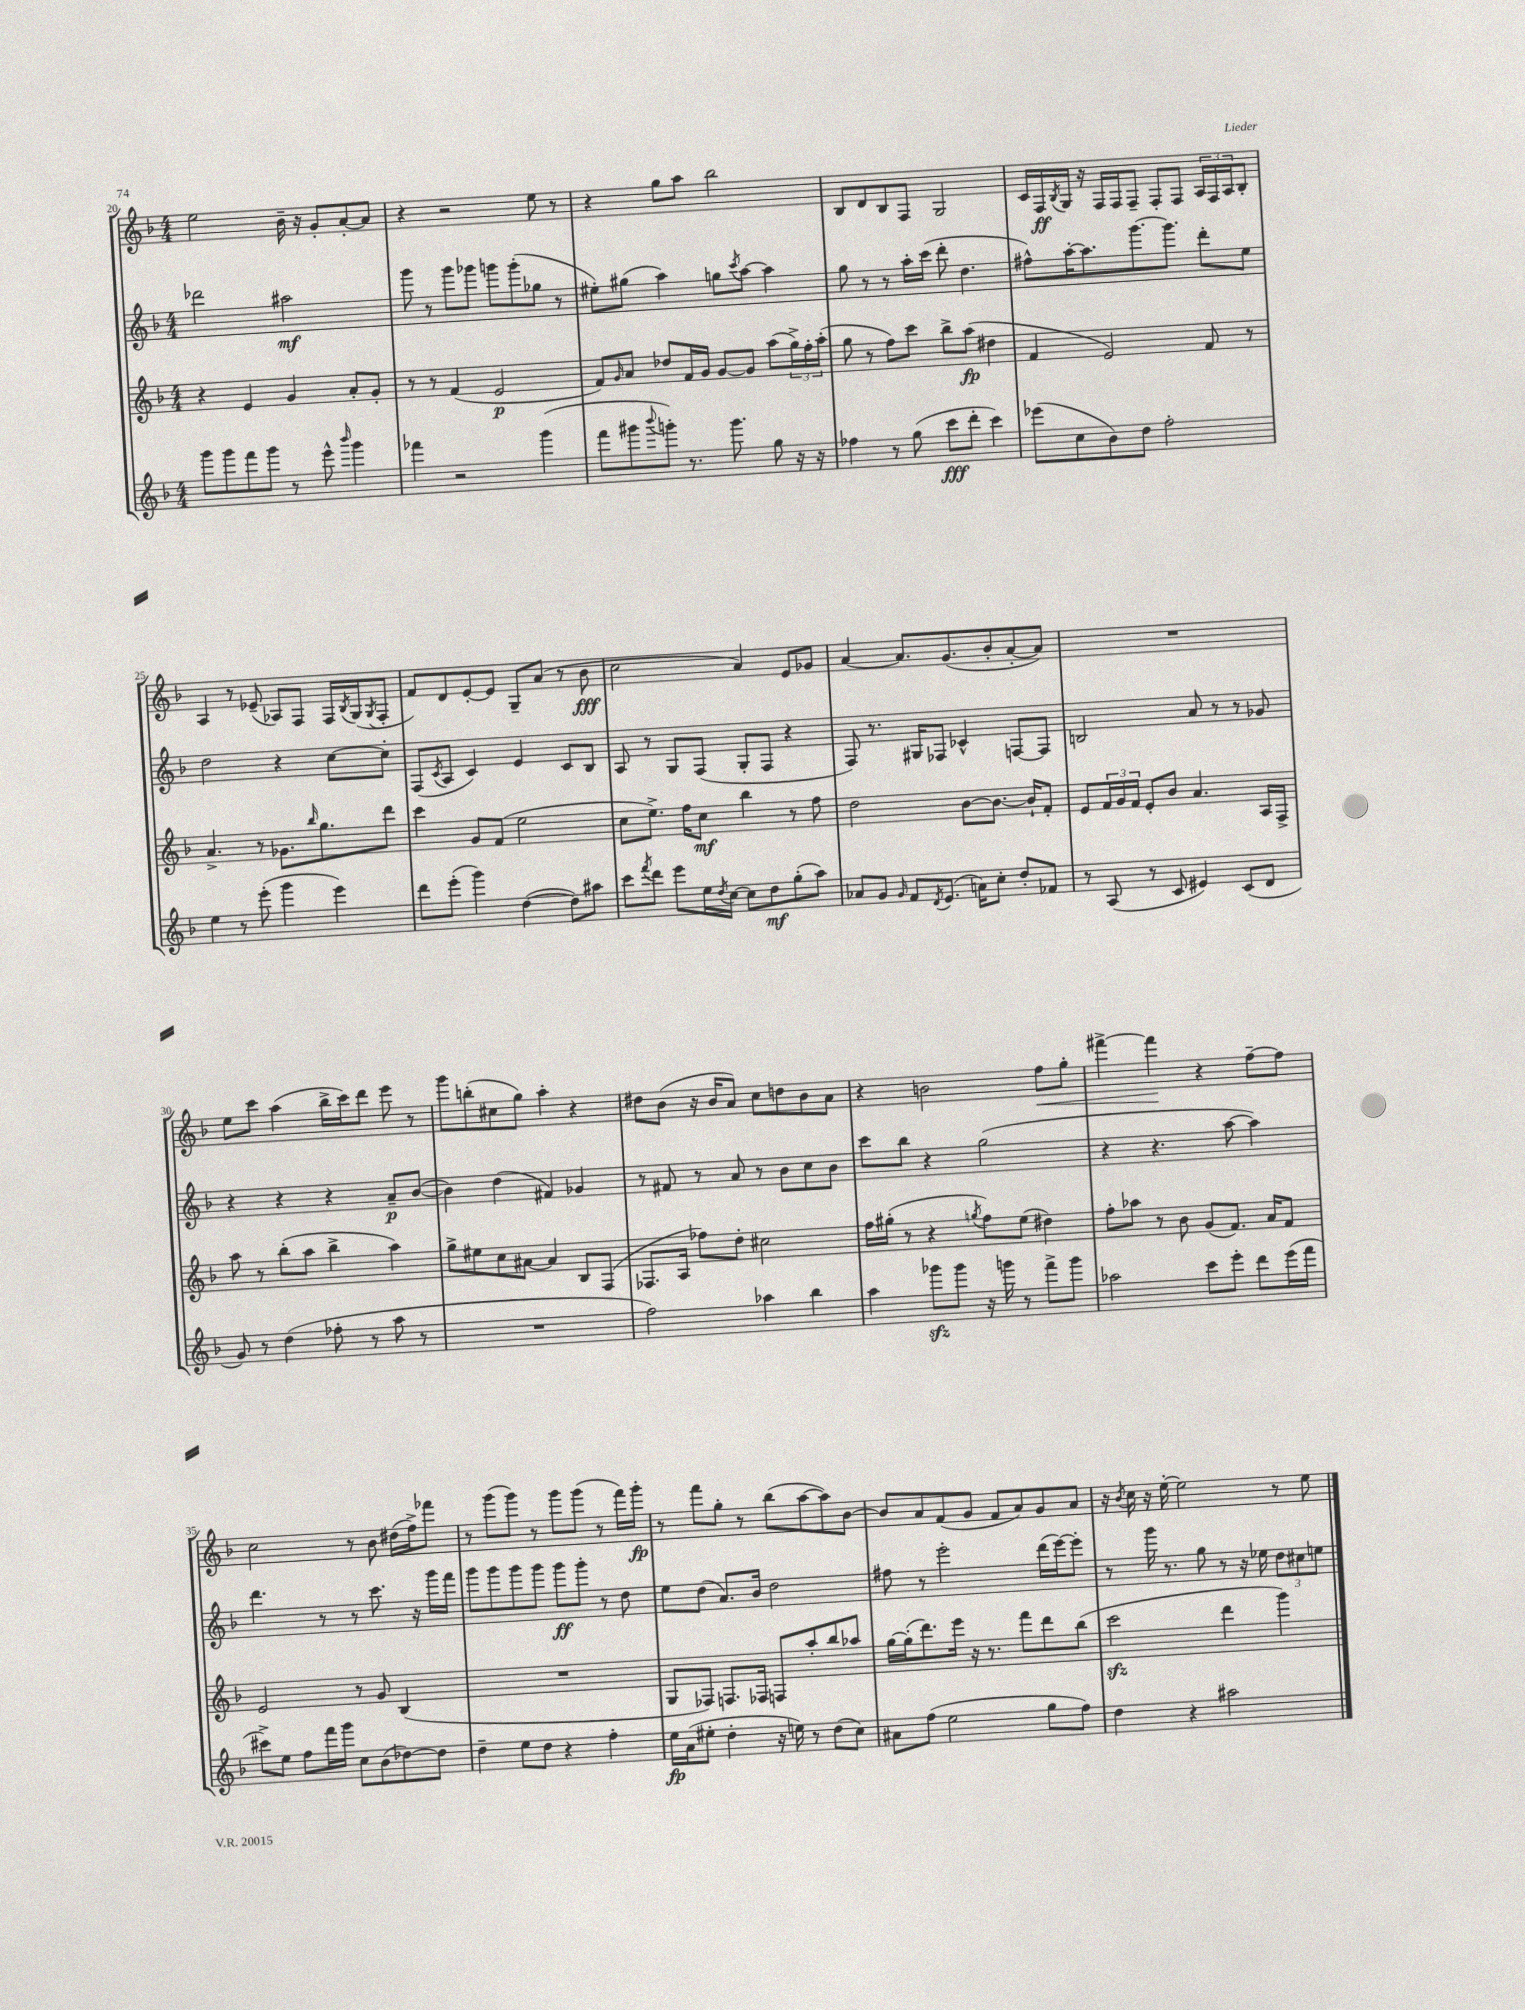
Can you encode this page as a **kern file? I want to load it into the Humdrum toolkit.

**kern	**kern	**kern	**kern
*staff4	*staff3	*staff2	*staff1
*clefG2	*clefG2	*clefG2	*clefG2
*k[b-]	*k[b-]	*k[b-]	*k[b-]
*M4/4	*M4/4	*M4/4	*M4/4
8ggg	4r	2ddd-	2ee
8ggg	.	.	.
8fff	4e	.	.
8ggg	.	.	.
8r	4g	2aa#	16b-~
.	.	.	16r
8eee^^	.	.	8g'
16qqbbb-	.	.	.
4ggg	8a'	.	[8a'
.	8g'	.	8a]
=	=	=	=
4fff-	8r	8ggg	4r
.	8r	8r	.
2r	(4f	8ggg	2r
.	.	8ggg-	.
.	2e	8ggg	.
.	.	(8ggg'	.
(4ggg	.	8gg-	8ee
.	.	8r	8r
=	=	=	=
8fff	8f)	8ee#')	4r
.	16qqg	.	.
8ggg#	8a	(8gg#	.
8qqbbb-	.	.	.
8ggg')	8dd-	4aa)	8gg
8.r	16f	.	8aa
.	16g	.	.
.	[8g	8gg	2bb-
8.ggg	.	.	.
.	.	8qccc	.
.	8g]	[8aa	.
8gg	(8aa	4aa]	.
16r	24gg^)	.	.
.	24ff'	.	.
16r	.	.	.
.	(24aa'	.	.
=	=	=	=
4ff-	8gg	8gg	8B-
.	8r	8r	8d
8r	8ff)	8r	8B-
(8gg	8ccc	16aa'	8F
.	.	(16ccc	.
8ccc	8bb-^	8ddd'	2G
8ddd'	(8aa	4.dd	.
4ccc)	4dd#	.	.
=	=	=	=
(8eee-	4f	8ff#^^)	16c
.	.	.	16F
.	.	.	8qB-
8cc	.	[16aa'	16G
.	.	8.aa]	16r
8b-)	2e)	.	16F
.	.	.	16F
8dd	.	[8.ggg	8F~
2ff'	.	.	8F'
.	.	8.ggg]	.
.	.	.	8F
.	8f	8ddd'	24A
.	.	.	24F
.	.	.	24A
.	8r	8ee	8B-'
=	=	=	=
4ee	4.a^	2dd	4A
8r	.	.	8r
(8eee'	8r	.	(8e-~
4ggg	8.g-	4r	8A-)
.	.	.	8F
.	16qqbb-	.	.
.	8.gg	.	.
4eee)	.	[8cc	16F
.	.	.	8qB-
.	.	.	(16G
.	.	.	8qG
.	8ddd	8cc']	8F'
=	=	=	=
8ddd	4ccc	(8F	8f)
.	.	8qc	.
(8eee'	.	8A	8d
4ggg)	8g	4c)	[8e'
.	(8f	.	8e]
([4dd	2ee	4e	8G~
.	.	.	(8a
8dd])	.	8c	8r
8aa#	.	8B-	8b-
=	=	=	=
8ccc	8cc	8A	2cc
8qfff	.	.	.
8ddd	8.ee^)	8r	.
8eee	.	8G	.
.	16ff	.	.
16ee	8cc	(8F	.
8qdd	.	.	.
[16cc	.	.	.
8cc]	4bb-	8G'	4a)
8dd	.	8F	.
(8gg'	8r	4r	8e
8aa)	8ff	.	8g-
=	=	=	=
8a-	2dd	8F)	[4a
8g	.	8.r	.
16qqg	.	.	.
8f	.	.	8.a]
.	.	16G#	.
8qd	.	.	.
(8.e	.	8F-	.
.	.	.	(8.g
.	[8b-	4c-^^	.
16a)	.	.	.
8cc'	8.b-_	.	8b-'
8dd'	.	[8F	[8a'
.	16b-`]	.	.
8f-	8f'	8F]	8a])
=	=	=	=
8r	8e	2B	1r
(8A	24f	.	.
.	24g	.	.
.	24f	.	.
8r	8e'	.	.
8c	8b-	.	.
4e#)	4.a	8a	.
.	.	8r	.
(8c	.	8r	.
8d	16A	8g-	.
.	16F^	.	.
=	=	=	=
8g)	8aa	4r	8ee
8r	8r	.	8ccc
(4dd	(8bb-'	4r	(4aa
.	8aa	.	.
8ff-'	4bb-^	4r	16bb-^
.	.	.	16ccc)
8r	.	.	8ddd
8aa	4aa)	8a~	8eee
8r	.	([8b-	8r
=	=	=	=
1r	8gg^	4b-])	8ggg
.	8ee#	.	(8bb'
.	8cc	(4dd	8cc#
.	[8a#	.	8gg)
.	4a#]	4f#)	4aa'
.	8B-	4g-	4r
.	(8F	.	.
=	=	=	=
2ff)	8.F-	8r	8dd#
.	.	8f#	(8b-
.	16A	.	.
.	8ff-)	8r	16r
.	.	.	16b-
.	8dd'	8a	8a)
4aa-	2cc#	8r	8cc
.	.	8b-	8dd
4bb-	.	8cc	8b-
.	.	8b-	8a
=	=	=	=
4aa	16ff	8ccc	4r
.	(16gg#'	.	.
.	8r	8bb-	.
8ggg-	4r	4r	2b
8ggg-	.	.	.
.	8qgg	.	.
16r	8ff)	(2gg	.
16ggg	.	.	.
8r	(8ee	.	.
8fff^	4dd#)	.	8ff
8ggg	.	.	8gg'
=	=	=	=
2aa-	8ff'	4r	[4fff#^
.	8aa-	.	.
.	8r	4.r	4fff#]
.	8b-	.	.
8ccc	(8g	.	4r
8eee'	8.f)	[8aa	.
8ddd	.	4aa])	[8ff~
.	16a	.	.
(16eee	8f	.	8ff]
16fff	.	.	.
=	=	=	=
8ccc#^)	2e	4.ddd	2cc
8ee	.	.	.
8ff	.	.	.
16fff	.	8r	.
16ggg	.	.	.
8cc	8r	8r	8r
(8b-	8g	8.ccc	8b-
[8dd-)	(4B-	.	(16dd#
.	.	16r	16ff^)
8dd-]	.	16ggg	8fff-
.	.	16fff	.
=	=	=	=
4dd~	1r	8ggg	8r
.	.	8ggg	(8ggg
8ee	.	8ggg	8ggg)
8dd	.	8ggg	8r
4r	.	8ggg	8ggg
.	.	8ggg'	(8ggg
4ff'	.	8r	8r
.	.	8dd	16fff)
.	.	.	16ggg'
=	=	=	=
16ee	8G	8ee	8r
(16a	.	.	.
8ee#'	8F-)	(8dd	8fff
4dd'	8.F	8.a)	8gg'
.	.	.	8r
.	16F-	16b-	.
16r	8F	2dd	(8bb-
16ee)	.	.	.
8r	8aa'	.	[8aa
(8dd	8bb-	.	8aa])
8cc)	8aa-	.	[8b-
=	=	=	=
8a#	[16gg	8ff#	8b-]
.	(16gg']	.	.
(8ff	8.ddd)	8r	8a
2ee	.	2eee'	(8f
.	16eee	.	.
.	16r	.	8g
.	8.r	.	.
.	.	.	8f
.	8fff	.	8a)
8gg	8ddd	(16ddd	8g
.	.	[16eee)	.
8ff)	(8bb-	8eee']	8a
=	=	=	=
4dd	2ccc	8r	16r
.	.	.	8qb-
.	.	.	16cc
.	.	16ggg	16r
.	.	8.r	[16ee'
4r	.	.	2ee]
.	.	8gg	.
2aa#	4ddd	8r	.
.	.	16r	.
.	.	16ee-	.
.	4ggg)	12dd	8r
.	.	12cc#	.
.	.	.	8ee
.	.	12ee	.
==	==	==	==
*-	*-	*-	*-
